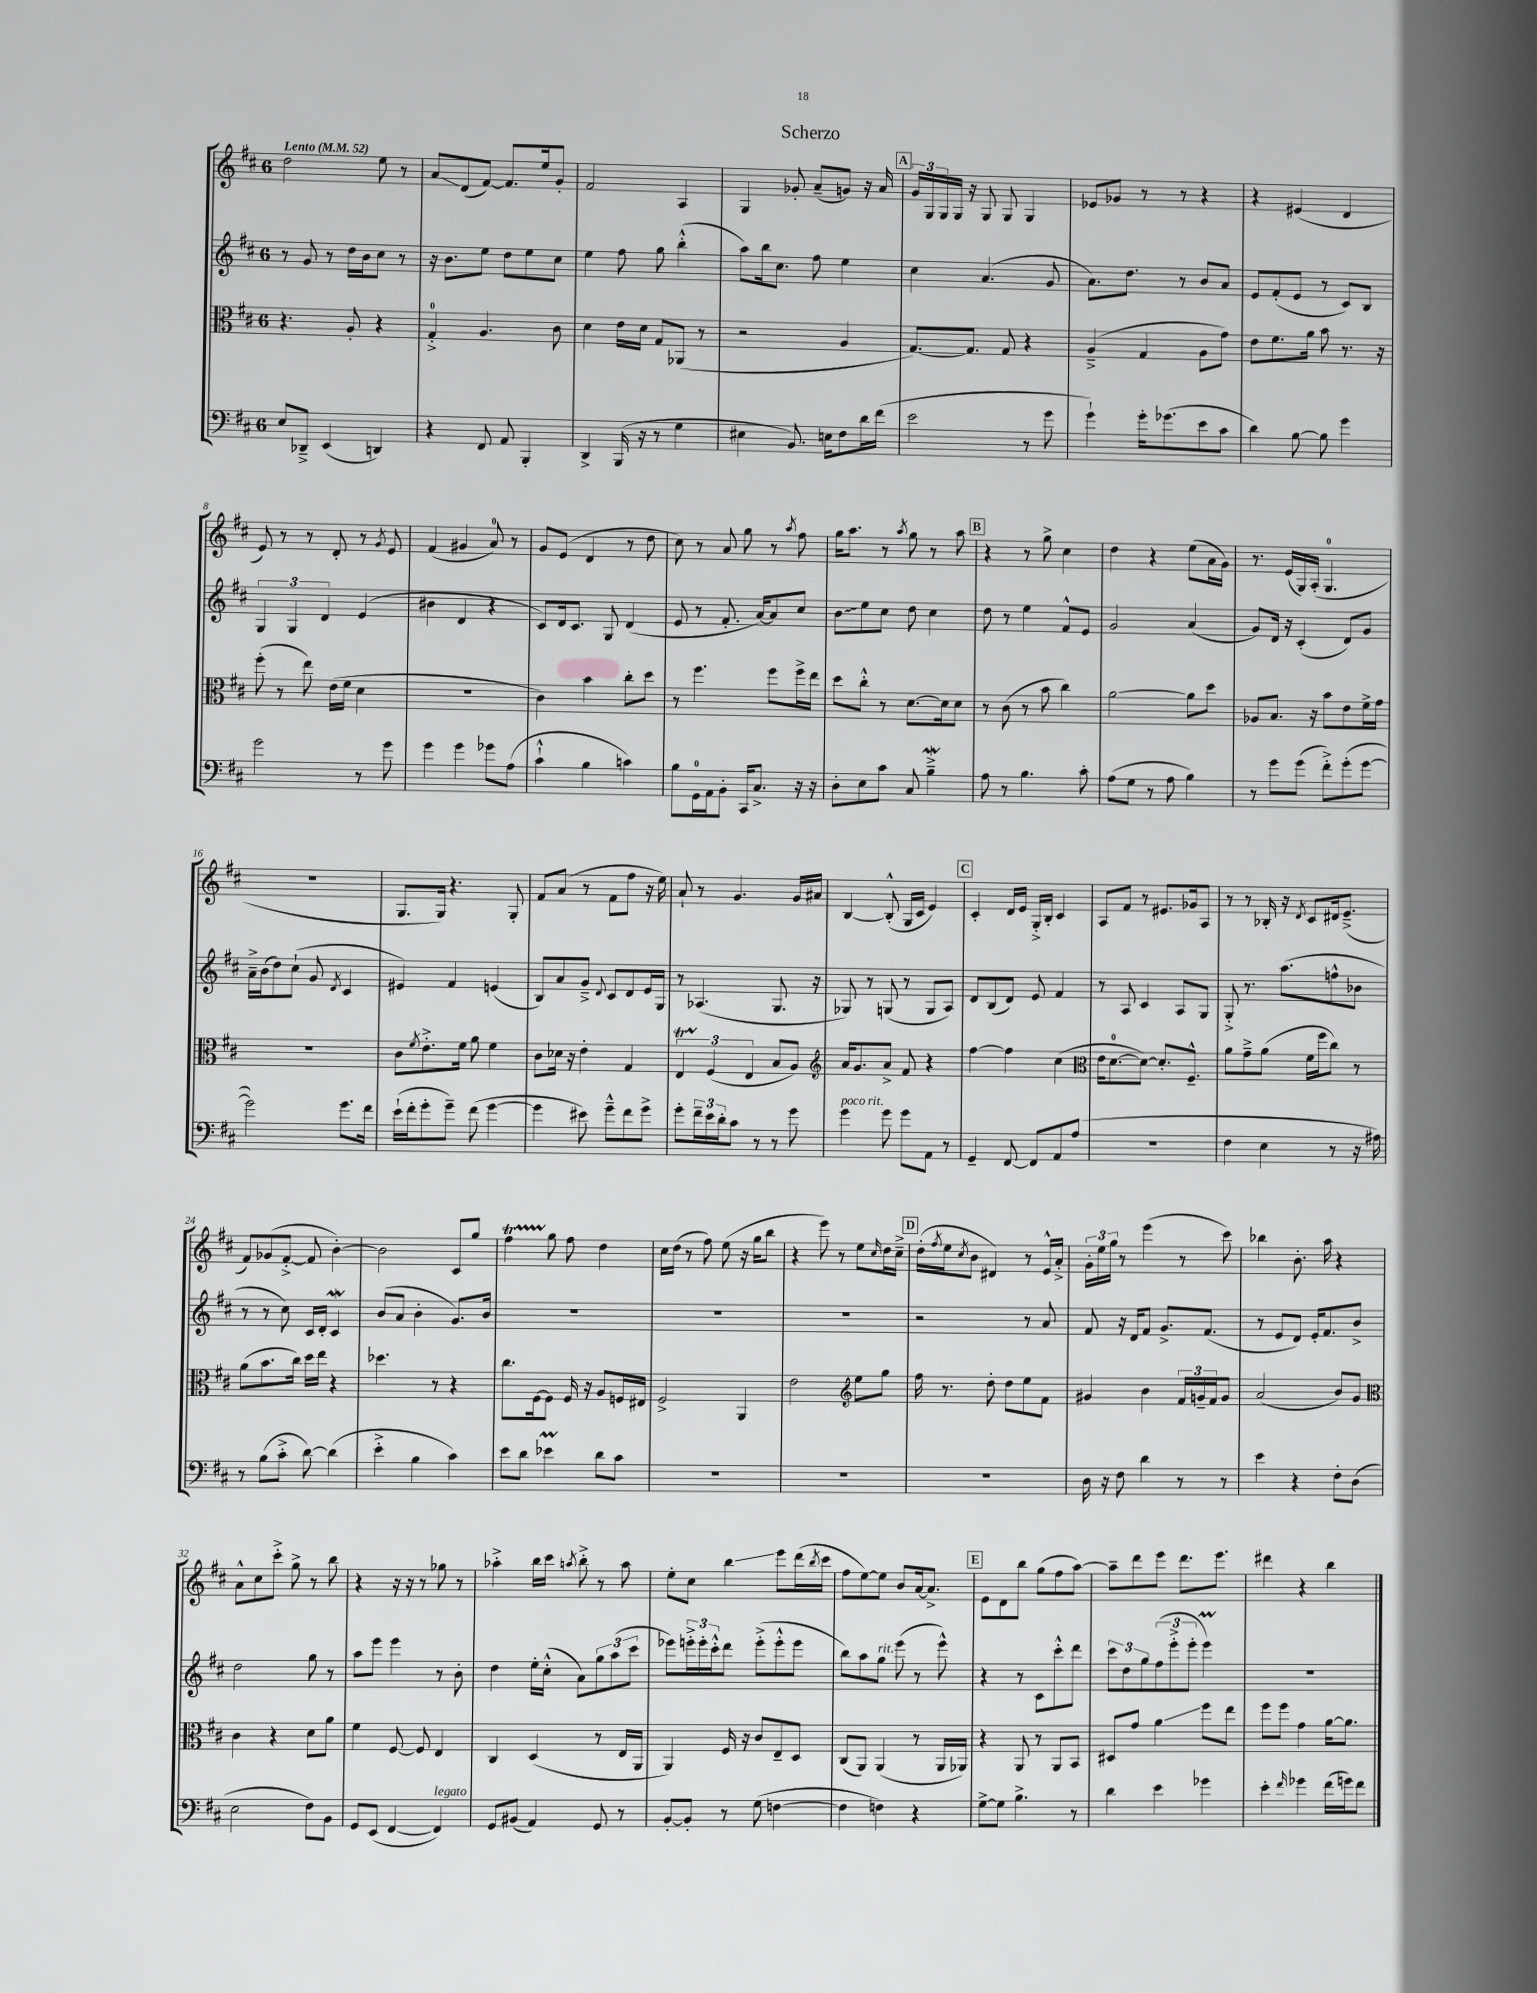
\header { title = "Scherzo" }
<<
\new StaffGroup <<
\new Staff = "s0" {
    \clef treble \key d \major \once \override Staff.TimeSignature.style = #'single-digit \time 6/8 \tempo "Lento" 4 = 52
    d''2 e''8 r8 |
    a'8\glissando d'8( fis'8~) fis'8. e''16 g'8-. |
    fis'2 a4 |
    g4 ges'8-. a'8--( g'8) r16 a'16 |
    \mark \markup { \box "A" } \tuplet 3/2 { g'16 g16 g16 } g16 r16 g8 g8 g4 |
    ees'8 ges'8 r8 r8 r4 |
    r4 eis'4( d'4 |
    e'8) r8 r8 d'8-. r8 \acciaccatura { g'8 } e'8 |
    fis'4( gis'4 a'8-0) r8 |
    g'8 e'8( d'4 r8 d''8 |
    cis''8) r8 a'8 g''8 r8 \acciaccatura { a''8 } fis''8 |
    g''16 a''8. r8 \acciaccatura { a''8 } g''8 r8 a''8 |
    \mark \markup { \box "B" } r4 r8 g''8-> cis''4 |
    d''4 r4 e''8( a'16 g'16) |
    r8. e'16( g16) a16-.( g4.-0 |
    R2. |
    g8. g16) r4. g8-. |
    fis'8 a'8( r8 fis'8 fis''8 r16 e''16) |
    a'8-! r8 g'4. g'16 ais'16 |
    b4~ b8-.-^( g16 cis'16 e'4) |
    \mark \markup { \box "C" } cis'4-. d'16 e'16 g16-.-> b16-. cis'4 |
    a8 fis'8 r8 eis'8. ges'16 a8 |
    r8 r8 bes16-. r16 \acciaccatura { d'8 } cis'8 dis'16 e'8.--->( |
    fis'8) ges'8( fis'8~-.-> fis'8 b'4~-.) |
    b'2 cis'8 g''8 |
    fis''4\startTrillSpan g''8\stopTrillSpan fis''8 d''4 |
    cis''16 d''16( r8 fis''8) e''8( r16 g''16 b''8 |
    r4 e'''8) r8 e''8 \grace { cis''16 } d''16 cis''16---> |
    \mark \markup { \box "D" } d''16-.( \acciaccatura { fis''8 } e''16 \acciaccatura { cis''8 } b'8 dis'4) r8 e'16-^ a'16-.-> |
    \tuplet 3/2 { g'16-. e''16 g''16 } r8 e'''4( r8 cis'''8) |
    bes''4 b'8.-. a''16 r4 |
    a'8-^ cis''8 cis'''8-.-> g''8-> r8 b''8 |
    r4 r16 r16 r8 ges''8 r8 |
    aes''4-.-> b''16 cis'''16 \acciaccatura { a''8 } b''8-.-> r8 a''8 |
    e''8-. cis''8 b''4\glissando e'''8 d'''16( \acciaccatura { b''8 } cis'''16 |
    fis''8 e''8~) e''8 b'8 a'16~ a'8.-> |
    \mark \markup { \box "E" } e'8 d'8 b''8 g''8( fis''8 a''8~) |
    a''8-- d'''8 e'''8 d'''8. e'''8. |
    dis'''4 r4 b''4 \bar "|." |
}
\new Staff = "s1" {
    \clef treble \key d \major \once \override Staff.TimeSignature.style = #'single-digit \time 6/8
    r8 g'8 r8 d''16 b'16 cis''8 r8 |
    r16 b'8. e''8 d''8 e''8 cis''8 |
    e''4 fis''8 g''8 b''4-.-^( |
    a''8) b''16 cis''8. fis''8 e''4 |
    \mark \markup { \box "A" } cis''4 a'4.( g'8 |
    a'8.) d''8. r8 b'8 a'8 |
    e'8 fis'8-.( e'8 r8 cis'8) b8 |
    \tuplet 3/2 { g4 g4 d'4 } e'4( |
    bis'4 d'4 r4 |
    cis'8) d'16 cis'8. g8 d'4( |
    e'8 r8 fis'8.-. a'16~) a'8 cis''8 |
    \once \override Glissando.style = #'zigzag b'8\glissando e''8 cis''8 d''8 cis''4 |
    \mark \markup { \box "B" } d''8 r8 e''4 fis'8-^ e'8 |
    g'2 a'4( |
    g'8) d'16 r16 cis'4-.( d'8) g'8 |
    a'16---> b'16( d''8) cis''8-!( g'8 \acciaccatura { d'8 } cis'4 |
    eis'4) fis'4 e'4( |
    b8) a'8 g'8---> \appoggiatura { d'8 } cis'8 d'8 e'16 g16 |
    r8 aes4.( g8. r16 |
    ges8) r8 g8( r8 g8 a8) |
    \mark \markup { \box "C" } d'8 b8( d'8) e'8 fis'4 |
    r8 a8 cis'4 a8 g8 |
    g8-.-> r8. a''8.( f''8-^ bes'8 |
    r8 r8 cis''8) cis'16 d'16-. cis'4\mordent |
    b'8( a'8 b'4-. g'8.) b'16 |
    R2. |
    R2. |
    R2. |
    \mark \markup { \box "D" } r2 r8 a'8 |
    fis'8 r16 d'16 fis'8 g'8.-> fis'8.( |
    r8 e'8 d'8) e'16-. fis'8. b'8-> |
    d''2 g''8 r8 |
    a''8 e'''8 e'''4 r8 b'8-. |
    d''4 e''16-. cis''16-.-^( a'8) \tuplet 3/2 { g''8 a''8( cis'''8 } |
    ees'''8) \tuplet 3/2 { e'''16-.-> e'''16-. cis'''16-.-^ } d'''8 e'''8-.->( e'''8-.-^ e'''8 |
    b''8) a''8 g''8^\markup { \italic "rit." } e'''8( r8 e'''8-^) |
    \mark \markup { \box "E" } r4 r8 cis'8 cis'''8-.-^ d'''8 |
    \tuplet 3/2 { cis'''8 d''8 g''8 } \tuplet 3/2 { fis''8( e'''8-.-> e'''8-. } e'''4\prall) |
    R2. \bar "|." |
}
\new Staff = "s2" {
    \clef alto \key d \major \once \override Staff.TimeSignature.style = #'single-digit \time 6/8
    r4. a8-. r4 |
    g4-0-.-> a4. cis'8 |
    d'4 e'16 d'16 g8 aes,8( r8 |
    r2 a4 |
    \mark \markup { \box "A" } g8.~) g8. g8 r4 |
    a4--->( g4 a8 g'8) |
    e'8 fis'8. a'16 b'8 r8. r16 |
    fis''8-.( r8 e''8) e'16( fis'16 d'4 |
    R2. |
    cis'4) b'4 cis''8-. d''8 |
    r8 fis''4. fis''8 fis''16-> e''16 |
    d''8 cis''8-.-^ r8 d'8.~ d'16 d'8 |
    \mark \markup { \box "B" } r8 cis'8( r8 b'8 cis''4) |
    a'2~ a'8 d''8 |
    aes8 b8. r16 b'8 e'8 fis'16-> g'16 |
    R2. |
    cis'8 \acciaccatura { fis'8 } e'8.-.-> fis'16 a'8 fis'4 |
    cis'8 des'16 r16 e'4-. g4 |
    \tuplet 3/2 { e4\startTrillSpan fis4\stopTrillSpan( e4 } b8 a8) |
    \clef treble a'16 g'8. a'8-> fis'8 r4 |
    \mark \markup { \box "C" } fis''4~ fis''4 cis''4( |
    \clef alto e'16 d'8.-0~ d'8~) d'8.-. fis8.---^ |
    a'8 g'8---> a'8( fis'16 fis''16 cis''8) r8 |
    a'8( b'8. cis''16) d''16 e''16 r4 |
    des''4. r8 r4 |
    cis''8. fis16~ fis8 fis16 r16 a8 f16 eis16 |
    fis2-> a,4 |
    e'2 \clef treble e''8 g''8 |
    \mark \markup { \box "D" } fis''16 r8. d''8-. d''8 e''8 fis'8 |
    gis'4 b'4 \tuplet 3/2 { fis'16 g'16-- fis'16 } g'8 |
    a'2( b'8) g'8 |
    \clef alto cis'4 r4 d'8 a'8 |
    fis'4 fis8~ fis8 e4 |
    cis4 d4( r8 e16 a,16 |
    a,4) fis16 r16 cis'8 e8-- d8 |
    cis8( a,8) a,4( r8 a,16 aes,16) |
    \mark \markup { \box "E" } r4 a,8 r8 a,8 b,8 |
    dis8 g'8 a'4\glissando fis''8 e''8 |
    fis''8 fis''8 g'4 a'16~ a'8. \bar "|." |
}
\new Staff = "s3" {
    \clef bass \key d \major \once \override Staff.TimeSignature.style = #'single-digit \time 6/8
    e8 des,8---> e,4( d,4) |
    r4 fis,8 a,8 b,,4-. |
    d,4-> b,,16( r16 r8 g4 |
    eis4 b,8.) e16 fis8 d'16 fis'16( |
    \mark \markup { \box "A" } e'2 r8 g'8 |
    g'4-!) g'16-. ges'8.( e'8 cis'8 |
    d'4) b8~ b8 g'4 |
    g'2 r8 g'8 |
    g'4 g'4 ges'8 a8( |
    cis'4-!-^ b4 c'4) |
    b8 g,16-0 a,16 b,8-. cis,16 cis8.-> r16 r16 |
    d8-. e8 cis'8 cis8 b4--->\mordent |
    \mark \markup { \box "B" } a8 r8 b4. cis'8-. |
    a8( g8 r8 a8 b4) |
    r8 g'8 g'8( fis'8-.->) g'8-.( g'8~ |
    g'2) g'8. fis'16 |
    e'16-!( fis'16-. g'8-. g'8--) fis'8( g'4~ |
    g'4 eis'8) g'8---^ fis'8 g'8-> |
    g'8-. \tuplet 3/2 { fis'16-- e'16 d'16-. } cis'8 r8 r8 g'8 |
    g'4^\markup { \italic "poco rit." } g'8 g'8 a,8 r8 |
    \mark \markup { \box "C" } g,4-- fis,8~ fis,8 a,8 a8( |
    r2. |
    fis4 e4 r8 r16 ais16) |
    r8 b8( cis'8-.-> d'8~) d'4( |
    e'4-.-> b4 cis'4) |
    e'8 d'8 ees'4\prall d'8 cis'8 |
    R2. |
    R2. |
    \mark \markup { \box "D" } R2. |
    d16 r16 fis8 d'4 r8 r8 |
    e'4 r4 fis8-. d8( |
    e2 fis8) b,8 |
    g,8 e,8( fis,4~ fis,4^\markup { \italic "legato" }) |
    g,8 bis,8( a,4) g,8 r8 |
    b,8~-. b,8-. r8 g8( f4~ |
    f4 f4) r4 |
    \mark \markup { \box "E" } g8~-> g8 b4.-> r8 |
    d'4 e'4 ges'4 |
    e'4-. \grace { fis'16 } ges'4 fis'16( g'16) fis'8 \bar "|." |
}
>>
>>
